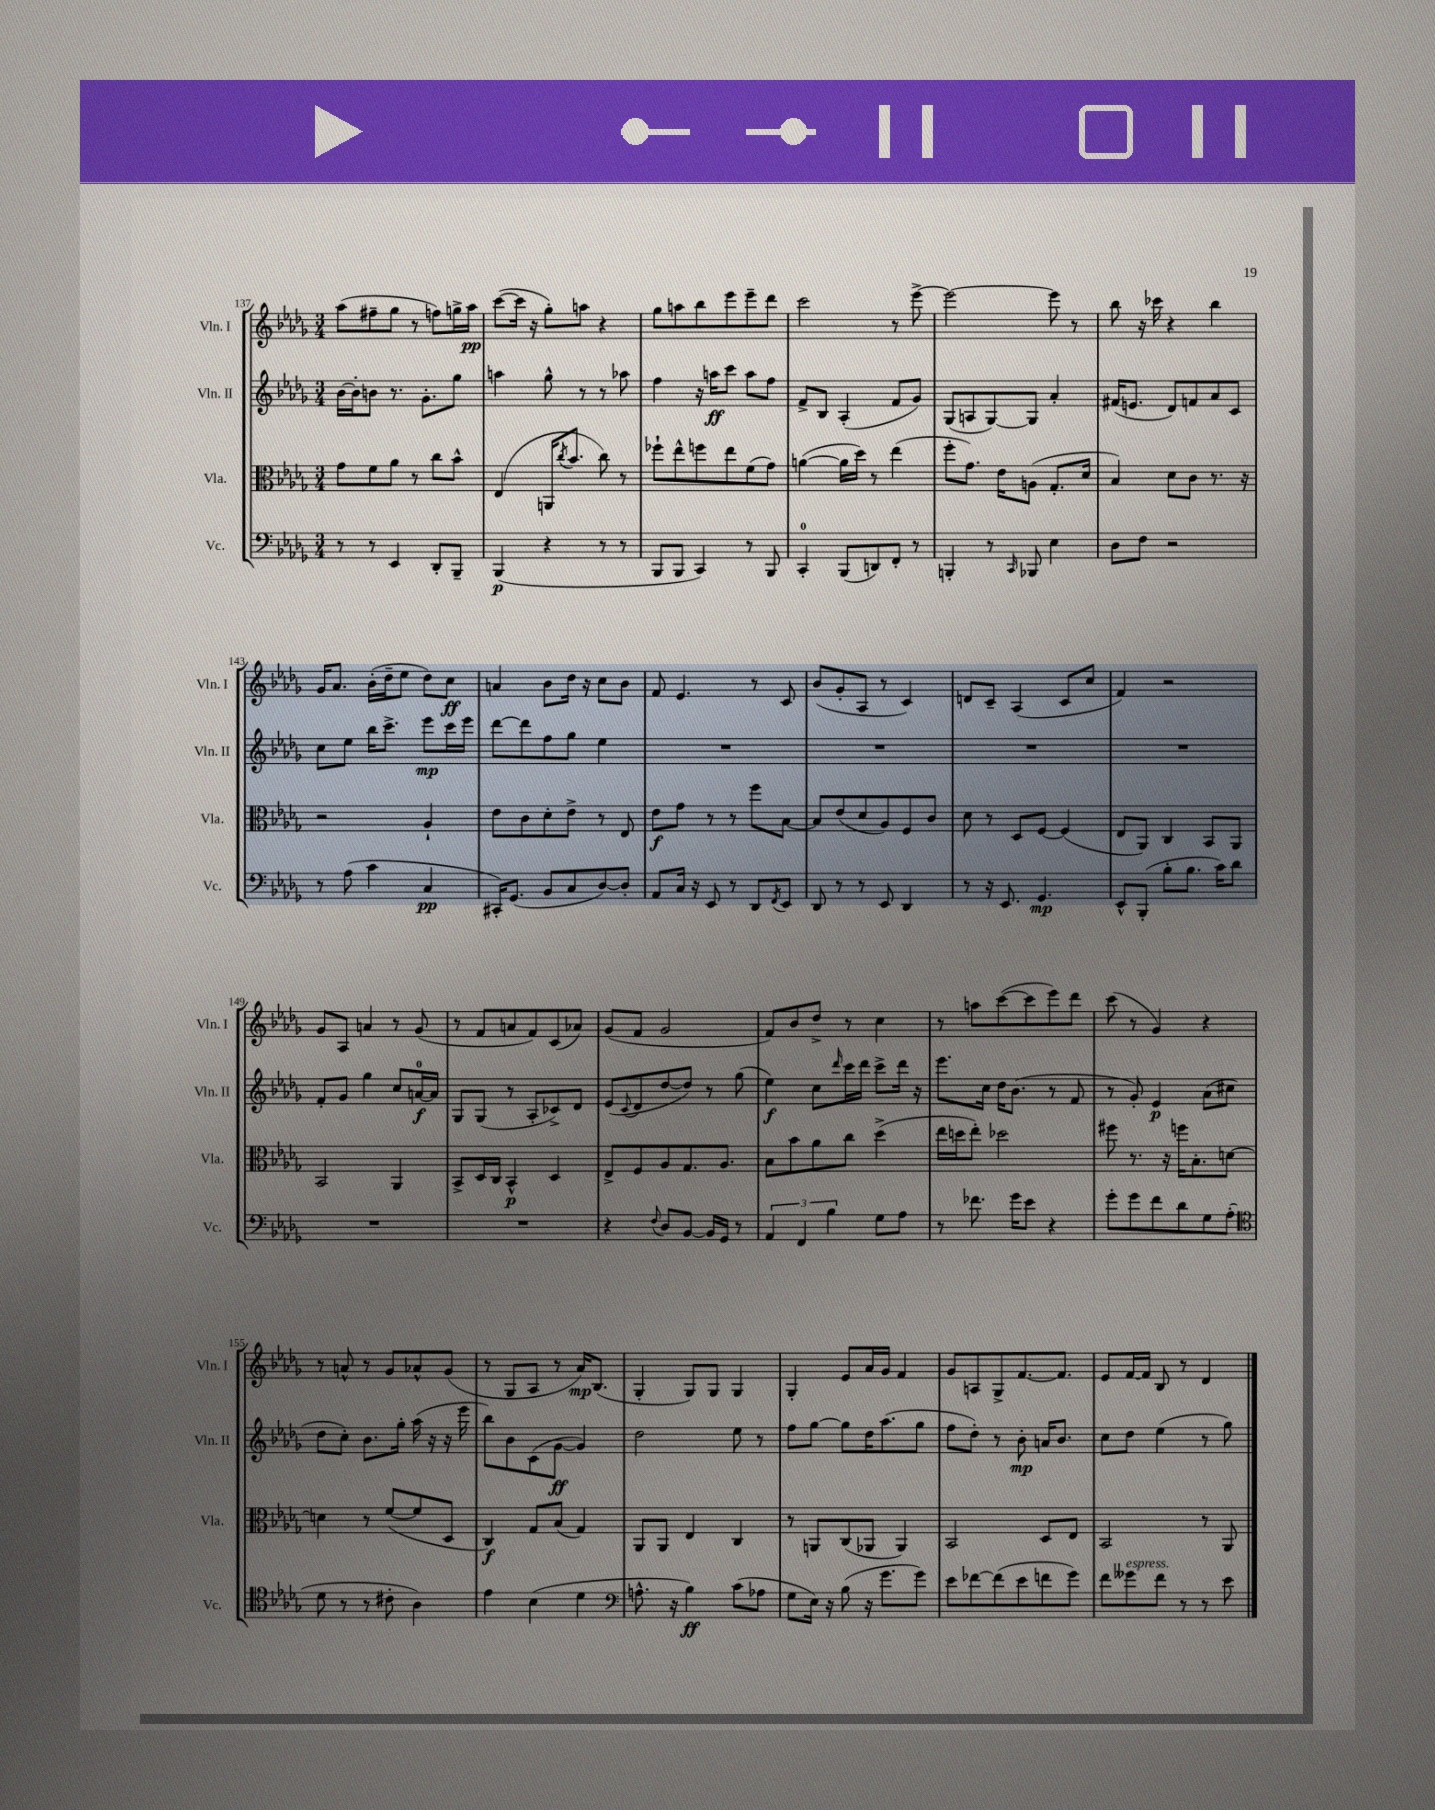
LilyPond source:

<<
\new StaffGroup <<
\new Staff = "s0" \with { instrumentName = "Vln. I" shortInstrumentName = "Vln. I" } {
    \clef treble \key des \major \numericTimeSignature \time 3/4
    aes''8( fis''8-- ges''8 r8 f''8) g''16-> aes''16\pp |
    c'''8~( c'''16 r16 ges''8-.) a''8 r4 |
    ges''8 a''8 bes''8 ees'''8 ees'''8-- des'''8 |
    c'''2 r8 ees'''8~-> |
    ees'''2~ ees'''8 r8 |
    bes''8 r16 ces'''16 r4 bes''4 |
    ges'16 aes'8. bes'16-.( des''16-- ees''8 des''8) c''8\ff |
    a'4 bes'8 des''16 r16 c''8 bes'8 |
    f'8 ees'4. r8 c'8 |
    bes'8( ges'8-. aes8 r8 c'4) |
    d'8 c'8-- aes4( c'8 c''8 |
    f'4) r2 |
    ges'8 aes8 a'4 r8 ges'8( |
    r8 f'8 a'8 f'8) c'8( aes'8) |
    ges'8( f'8 ges'2 |
    f'8) bes'8 des''8-> r8 c''4 |
    r8 a''8 c'''8~( c'''8 ees'''8) des'''8 |
    c'''8( r8 ges'4) r4 |
    r8 a'8-^ r8 ges'8 aes'8-^ ges'8( |
    r8 ges8 aes8 r8 aes'16\mp) bes8.( |
    ges4-. ges8) ges8 ges4 |
    ges4-. ees'8 aes'16 ges'16 f'4 |
    ges'8 a8 ges8-> f'8.~ f'8. |
    ees'8 f'16~ f'16 bes8 r8 des'4 \bar "|." |
}
\new Staff = "s1" \with { instrumentName = "Vln. II" shortInstrumentName = "Vln. II" } {
    \clef treble \key des \major \numericTimeSignature \time 3/4
    bes'16~ bes'16-. b'8 r8. ges'8.-. ges''8 |
    a''4 ges''8-^ r8 r8 aes''8 |
    f''4 r16 a''16\ff c'''8 a''8 f''8 |
    f'8-> bes8 aes4-.( f'8 ges'8) |
    ges8( a8 ges8~) ges8 aes'4-. |
    fis'16( e'8. des'8) f'8 aes'8 c'8 |
    c''8 ees''8 bes''16 c'''8.-> ees'''8\mp c'''16 ees'''16 |
    des'''8~ des'''8 f''8 ges''8 ees''4 |
    R2. |
    R2. |
    R2. |
    R2. |
    f'8-. ges'8 ges''4 c''8 a'16-0~\f a'16 |
    ges8 ges8( r8 aes8-. ces'8->) des'8 |
    ees'8( \appoggiatura { c'8 } des'8 des''8~ des''8) r8 ges''8( |
    ees''4\f) c''8 \grace { des'''16 } c'''16 des'''16 c'''8-> des'''16 r16 |
    ees'''8. c''16 des''16 bes'8.( r8 f'8 |
    r8 ges'8-.) ees'4\p aes'8( cis''8 |
    des''8 c''8-.) bes'8. ges''16-. aes''16( r16 r16 ees'''16 |
    bes''8) bes'8 c'8( ges'8~\ff ges'4) |
    des''2 ees''8 r8 |
    f''8 ges''8~ ges''8 des''16 aes''8.( ges''8 |
    f''8 des''8-.) r8 bes'8-.\mp a'16 bes'8. |
    c''8 des''8 ees''4( r8 ges''8) \bar "|." |
}
\new Staff = "s2" \with { instrumentName = "Vla." shortInstrumentName = "Vla." } {
    \clef alto \key des \major \numericTimeSignature \time 3/4
    ges'8 f'8 aes'8 r8 c''8 bes'8-^ |
    ees4( a,16 \acciaccatura { c''8 } bes'8. c''8) r8 |
    fes''8-! ees''8-^ f''8 ees''8 f'8( ges'8) |
    a'4~( a'16 des''16) r8 ees''4( |
    f''8-. ges'8.) ees'16 a8( ges8.-. des'16 |
    bes4) des'8 c'8 r8. r16 |
    r2 aes4-! |
    ees'8 c'8 des'8-. ees'8-> r8 ees8 |
    ees'8\f ges'8 r8 r8 f''8 bes8~ |
    bes8 ees'8( des'8 aes8) f8 c'8 |
    des'8 r8 des8 f8~ f4( |
    ees8 aes,8) c4 bes,8 aes,8 |
    bes,2 aes,4 |
    bes,8-> des16 c16 bes,4-^\p des4 |
    ees8-> f8 aes8 ges8. aes8. |
    bes8 bes'8 aes'8 c''8 des''4->( |
    ees''16 d''16 ees''8-.) des''2 |
    fis''8 r8. r16 f''16 bes8.-. d'8~ |
    d'4 r8 f'8~( f'8 des8 |
    c4\f) ges8 bes8( ges4) |
    aes,8 aes,8 ees4 c4 |
    r8 a,8 c8( aes,8 aes,4) |
    bes,2 des8 ees8 |
    bes,2 r8 aes,8 \bar "|." |
}
\new Staff = "s3" \with { instrumentName = "Vc." shortInstrumentName = "Vc." } {
    \clef bass \key des \major \numericTimeSignature \time 3/4
    r8 r8 ees,4 des,8-. bes,,8-- |
    bes,,4\p( r4 r8 r8 |
    bes,,8 bes,,8 c,4) r8 bes,,8 |
    c,4-0-. bes,,8( d,8) f,8-. r8 |
    b,,4-. r8 \grace { c,16 } bes,,8 ees4 |
    des8 f8 r2 |
    r8 aes8( c'4 c4\pp |
    cis,16-.) ges,8.( bes,8 c8 des8~) des8-. |
    aes,8 c16 r16 ees,8 r8 des,8 \acciaccatura { f,8 } ees,8 |
    des,8 r8 r8 ees,8 des,4 |
    r8 r16 ees,8. ges,4.\mp |
    ees,8-^ bes,,8-.( bes8-. bes8. c'16) des'8 |
    R2. |
    R2. |
    r4 \appoggiatura { f8 } des8 bes,8~ bes,16 ges,16 r8 |
    \tuplet 3/2 { aes,4 f,4 bes4 } ges8 aes8 |
    r8 fes'8. ges'16 ees'8 r4 |
    ges'8-. ges'8 f'8 des'8 ges8 aes8-.( |
    \clef tenor des'8 r8 r8 cis'8-. aes4) |
    ees'4 bes4( des'4 |
    \clef bass a8.-^ r16 bes4\ff) c'8( aes8 |
    ges8 ees16) r16 bes8( r16 ges'8. ges'8) |
    ees'8 fes'8~ fes'8( ees'8 f'8 ges'8) |
    f'8 geses'8^\markup { \italic "espress." } f'8 r8 r8 ees'8 \bar "|." |
}
>>
>>
\layout { \context { \Score currentBarNumber = #137 } }
